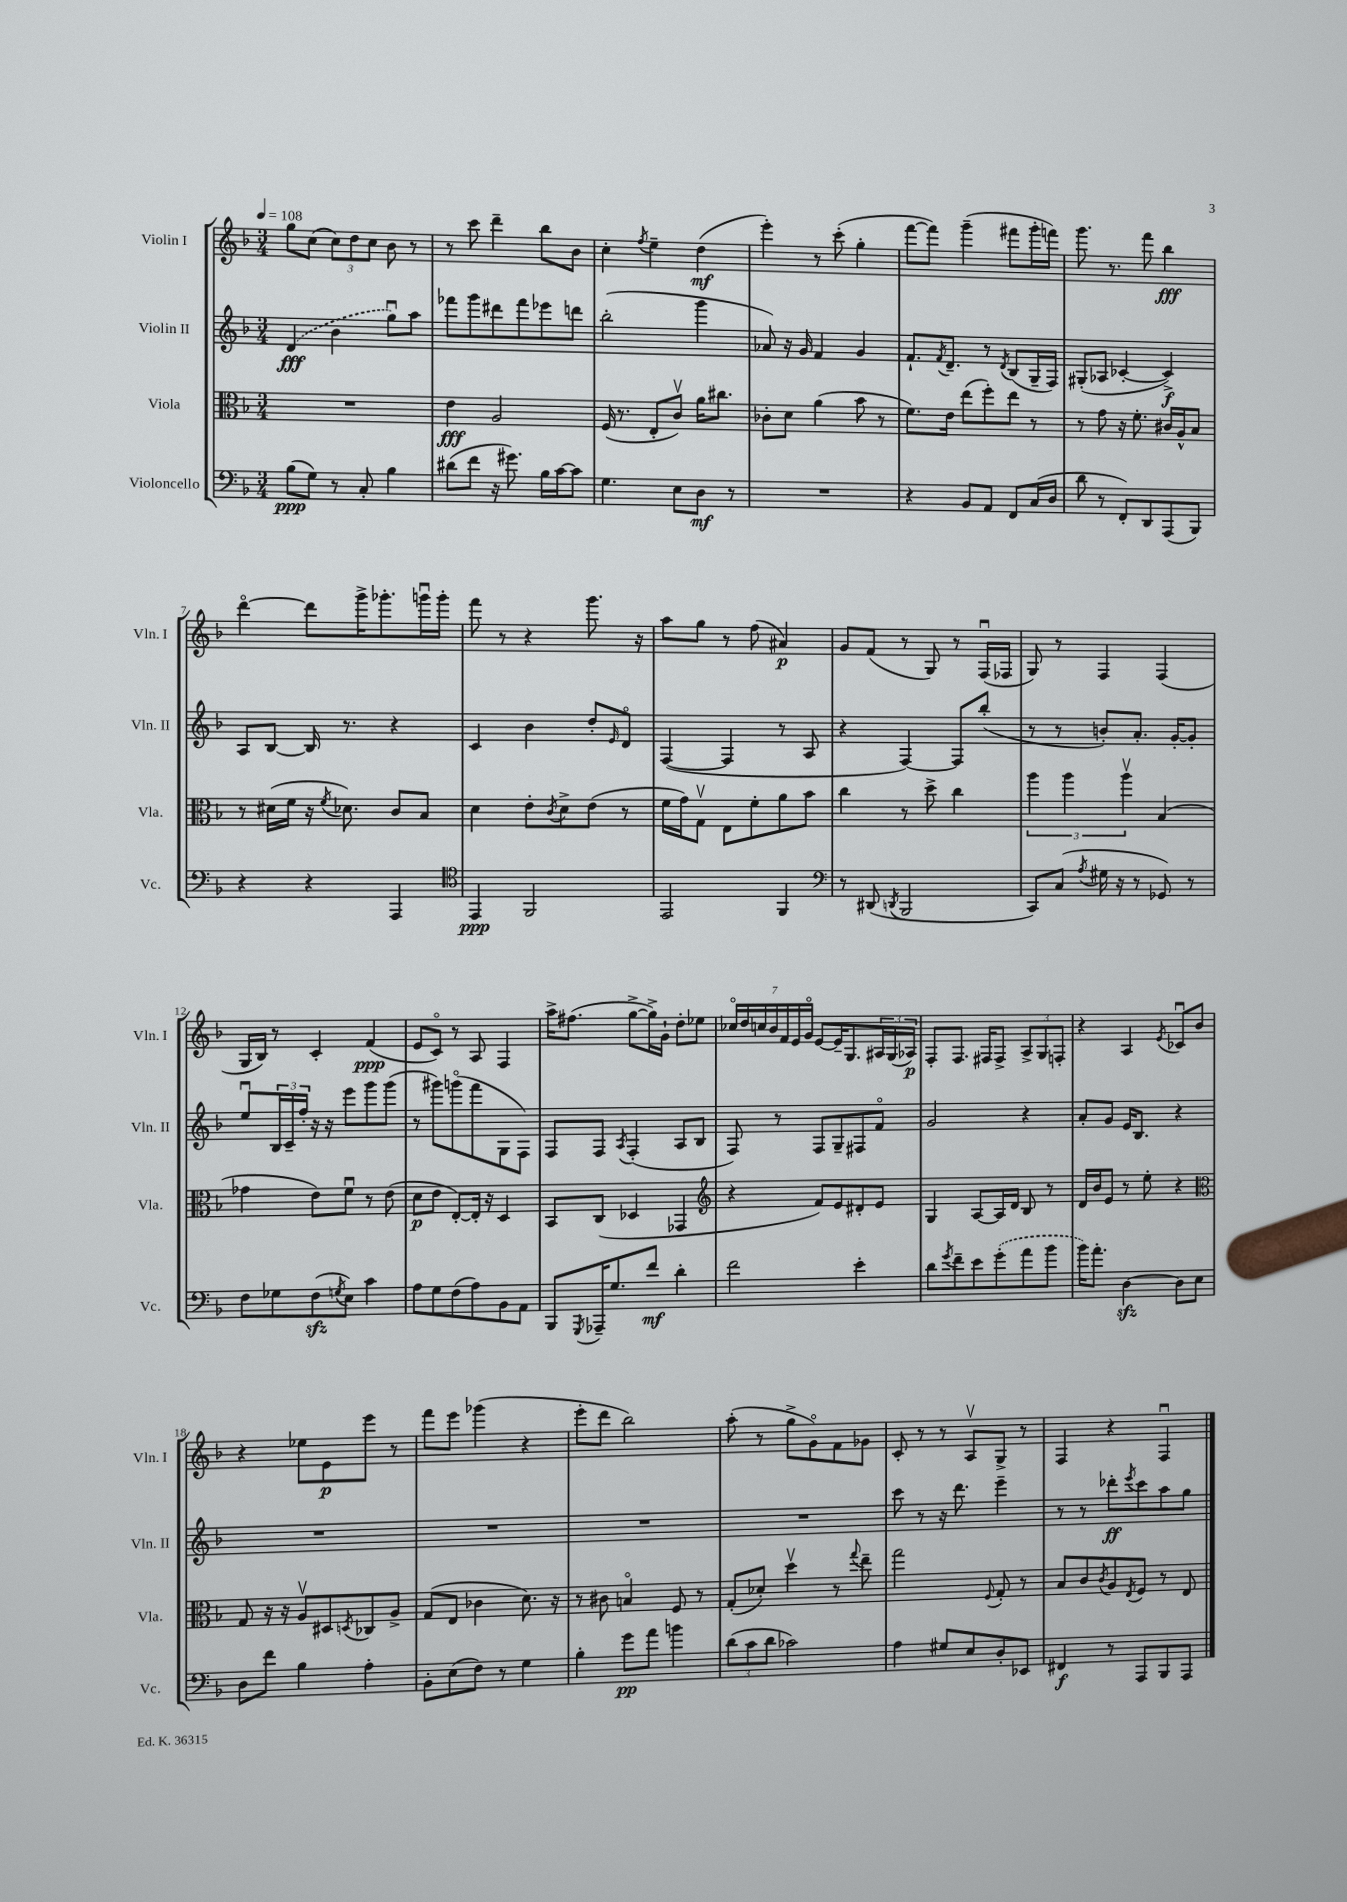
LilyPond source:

<<
\new StaffGroup <<
\new Staff = "s0" \with { instrumentName = "Violin I" shortInstrumentName = "Vln. I" } {
    \clef treble \key f \major \numericTimeSignature \time 3/4 \tempo 4 = 108
    g''8 c''8( \tuplet 3/2 { c''8) d''8 c''8 } bes'8 r8 |
    r8 c'''8 d'''4-- bes''8 bes'8 |
    c''4-. \acciaccatura { f''8 } e''4-- d''4\mf( |
    e'''4-.) r8 c'''8-.( g''4-. |
    f'''8~ f'''8) g'''4--( fis'''8 g'''16-. f'''16) |
    g'''8. r8. f'''8 bes''4\fff |
    d'''4~\flageolet d'''8 g'''16-> ges'''8.-. g'''16\downbow g'''16-. |
    f'''8 r8 r4 g'''8. r16 |
    a''8 g''8 r8 f''8( ais'4\p) |
    g'8 f'8( r8 g8) r8 f16\downbow( fes16 |
    g8) r8 f4 f4( |
    g16 bes16) r8 c'4-. f'4\ppp( |
    e'8 c'8\flageolet) r8 a8 f4 |
    a''16-> fis''8.( g''8~-> g''16->) g'16-! d''8-. ees''8 |
    \tuplet 7/4 { ces''16\flageolet d''16 c''16 bes'16 f'16 e'16 g'16\flageolet } e'8~ e'16-- g8. \tuplet 3/2 { ais16 g16( aes16\p) } |
    f8-. f8. fis16 fis8-> \tuplet 3/2 { a8-> g8 f8-. } |
    r4 a4 \acciaccatura { e'8 } ces'8\downbow bes'8 |
    r4 ees''8 e'8\p e'''8 r8 |
    f'''8 e'''8 ges'''4( r4 |
    e'''8-. d'''8 bes''2) |
    a''8-.( r8 g''8-> g'8\flageolet) f'8 ges'8 |
    c'8-. r8 r8 a8\upbow g8-> r8 |
    f4 r4 f4\downbow \bar "|." |
}
\new Staff = "s1" \with { instrumentName = "Violin II" shortInstrumentName = "Vln. II" } {
    \clef treble \key f \major \numericTimeSignature \time 3/4
    \once \slurDashed d'4\fff( bes'4 g''8\downbow) a''8 |
    fes'''8 g'''8 dis'''8 fes'''8 ees'''8 d'''8 |
    bes''2-.( g'''4 |
    aes'8) r16 g'16 f'4 g'4 |
    f'8.-! \acciaccatura { f'8 } d'8.-- r8 \acciaccatura { d'8 } bes8( g16-- f16) |
    gis8-.( aes8 ces'4~-. ces'4->\f) |
    a8 bes8~ bes16 r8. r4 |
    c'4 bes'4 d''8-. \grace { e'16 } d'8\flageolet |
    f4~( f4 r8 a8 |
    r4 f4~) f8 bes''8-.( |
    r8 r8 b'8-.) a'8.-. g'16~-. g'8-. |
    e''8\downbow \tuplet 3/2 { bes16 c'16-- f''16-. } r16 r16 e'''8 g'''8 g'''8( |
    r8 gis'''8) g'''8\flageolet( f'''8 g8 f8) |
    f8 f8 \acciaccatura { a8 } f4-.( a8 bes8 |
    f8) r8 f8 g8-- fis8 f'8\flageolet |
    g'2 r4 |
    a'8-. g'8 e'16 bes8. r4 |
    R2. |
    R2. |
    R2. |
    R2. |
    c'''8 r8 r16 d'''8. e'''4-- |
    r8 r8 des'''8-.\ff \acciaccatura { e'''8 } c'''8 a''8 g''8 \bar "|." |
}
\new Staff = "s2" \with { instrumentName = "Viola" shortInstrumentName = "Vla." } {
    \clef alto \key f \major \numericTimeSignature \time 3/4
    R2. |
    e'4\fff a2 |
    f16( r8. e8-. c'8\upbow) a'16 cis''8. |
    ces'8-. d'8 a'4( bes'8 r8 |
    f'8.) e'16 e''8( f''8-.) e''8 r8 |
    r8 g'8 r16 f'8.-. cis'16 a16-^ bes8 |
    r8 dis'16( f'16 r16 \acciaccatura { f'8 } des'8.) c'8 bes8 |
    d'4 e'8-. \acciaccatura { c'8 } d'8-> e'8( r8 |
    f'16 g'16) g8\upbow e8 f'8-. a'8 bes'8 |
    c''4 r8 d''8-> c''4 |
    \tuplet 3/2 { a''4 a''4 a''4\upbow } bes4( |
    ges'4 e'8) f'8\downbow r8 e'8( |
    d'8\p e'8 e8~-.) e16-. r16 d4 |
    bes,8 c8( des4 ges,4 |
    \clef treble r4 f'8) e'8 dis'8-. e'8 |
    g4 a8~ a16 d'16 bes8 r8 |
    d'16 bes'16 e'8 r8 e''8-. r4 |
    \clef alto g8 r16 r16 a8\upbow dis8 \acciaccatura { d8 } ces8 a8-> |
    g8( e8 ces'4 d'8.) r16 |
    r8 cis'8 b4\flageolet f8 r8 |
    g8-.( des'8-.) d''4\upbow r8 \appoggiatura { g''8 } e''8-- |
    g''2 \appoggiatura { f8 } g8-. r8 |
    bes8 c'8 \acciaccatura { c'8 } a8 \acciaccatura { e8 } f8 r8 e8 \bar "|." |
}
\new Staff = "s3" \with { instrumentName = "Violoncello" shortInstrumentName = "Vc." } {
    \clef bass \key f \major \numericTimeSignature \time 3/4
    bes8\ppp( g8) r8 c8-. bes4 |
    dis'8( f'8 r16 gis'8.) bes16 c'16~ c'8 |
    g4. e8 d8\mf r8 |
    R2. |
    r4 bes,8 a,8 f,8 c16( d16 |
    d'8 r8 f,8-.) d,8 a,,8( bes,,8) |
    r4 r4 a,,4 |
    \clef tenor e,4\ppp f,2 |
    e,2 f,4 |
    \clef bass r8 dis,8( \acciaccatura { d,8 } bes,,2 |
    c,8) c8( \acciaccatura { a8 } gis16 r16 r8 ges,8) r8 |
    f8 ges8 f8\sfz( \acciaccatura { g8 } e8) c'4 |
    a8 g8 f8( a8) bes,8 a,8 |
    bes,,8 \acciaccatura { g,,8 } aes,,16-- g8. f'8\mf d'4-. |
    f'2 e'4-. |
    d'8 \acciaccatura { g'8 } f'8-- e'8 \once \slurDashed g'8-.( a'8 bes'8 |
    bes'16) a'8.-. d4~\sfz d8 e8 |
    d8 f'8 bes4 a4-. |
    bes,8-. e8( f8) r8 g4 |
    bes4-. g'8\pp a'8 b'4 |
    \tuplet 3/2 { d'8( c'8 d'8 } ces'2) |
    a4 gis8 e8 d8-. ees,8 |
    fis,4\f r8 a,,8 bes,,8 a,,8 \bar "|." |
}
>>
>>
